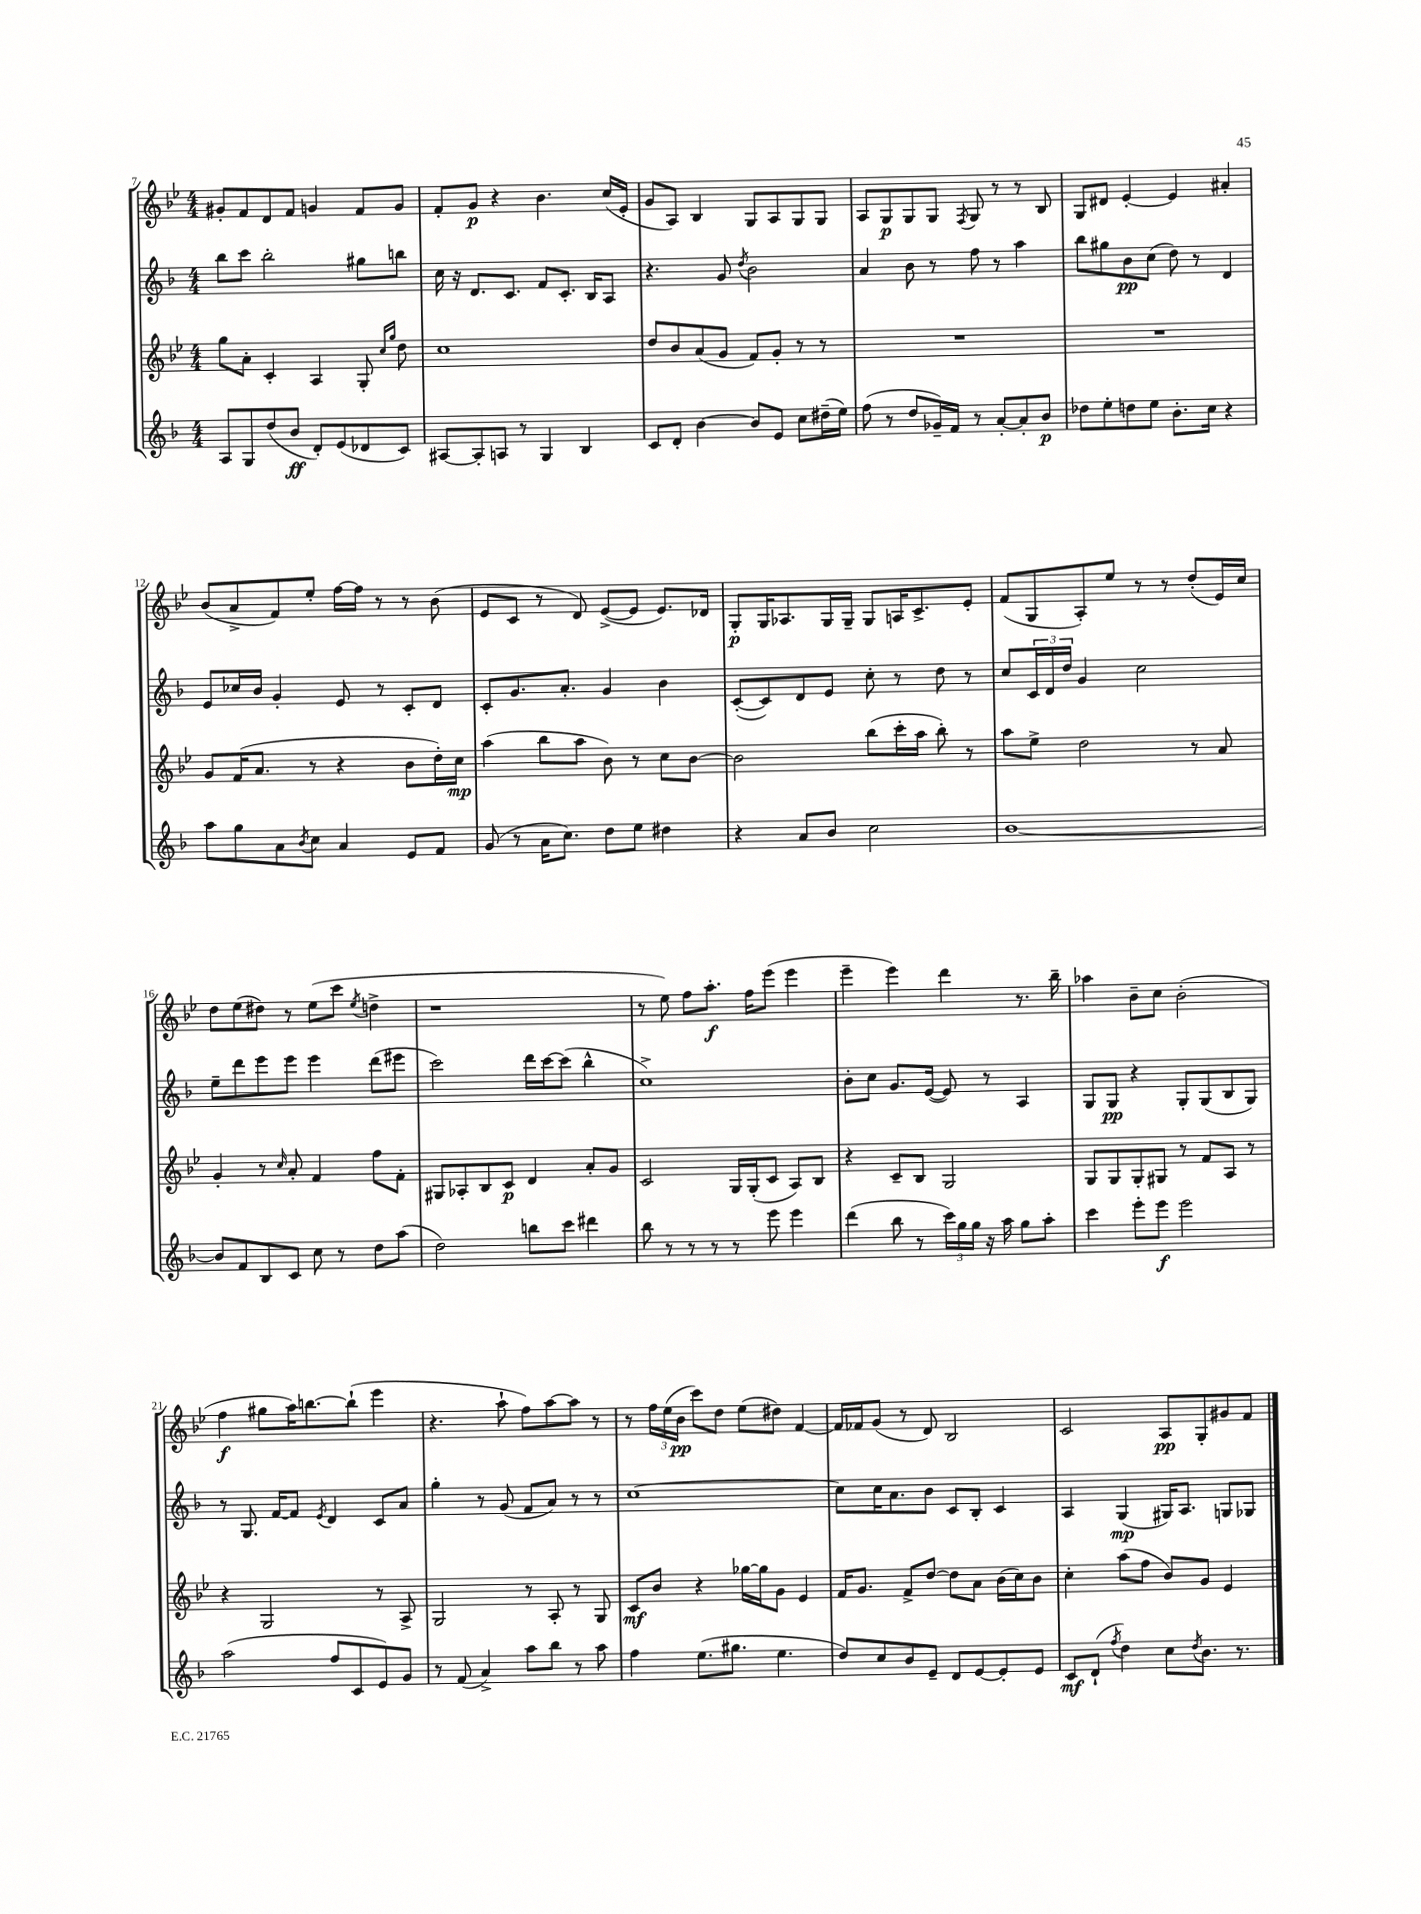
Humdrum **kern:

**kern	**kern	**kern	**kern
*staff4	*staff3	*staff2	*staff1
*clefG2	*clefG2	*clefG2	*clefG2
*k[b-]	*k[b-e-]	*k[b-]	*k[b-e-]
*M4/4	*M4/4	*M4/4	*M4/4
8A	8gg	8bb-	8g#'
8G	8a'	8ccc	8f
(8dd	4c'	2bb-'	8d
8b-	.	.	8f
8d')	4A	.	4g
(8e	.	.	.
8d-	8G'	8gg#	8f
.	16qqcc	.	.
.	16qqgg	.	.
8c)	8dd	8bb	8g
=	=	=	=
[8A#	1cc	16cc	8f'
.	.	16r	.
8A#']	.	8.d	8g
8A	.	.	4r
.	.	8.c	.
8r	.	.	.
4G	.	8f	4.b-
.	.	8.c'	.
4B-	.	.	.
.	.	16B-	.
.	.	8A	(16cc
.	.	.	16e-'
=	=	=	=
8c	8dd	4.r	8g
8d'	8b-	.	8A)
[4b-	(8a	.	4B-
.	8g	8g	.
.	.	8qdd	.
8b-]	8f)	2b-	8G
8e	8g'	.	8A
8cc	8r	.	8G
(16dd#~	8r	.	8G
16ee)	.	.	.
=	=	=	=
(8ff	1r	4a	8A
8r	.	.	8G
8dd	.	8b-	8G
16g-~)	.	8r	8G
16f	.	.	.
.	.	.	8qF
8r	.	8ff	8G
[8a'	.	8r	8r
8a']	.	4aa	8r
8b-	.	.	8B-
=	=	=	=
8dd-	1r	8bb-	8G
8ee'	.	8gg#	8d#
8dd	.	8b-	[4e-'
8ee	.	(8cc	.
8.b-'	.	8dd)	4e-]
.	.	8r	.
16cc	.	.	.
4r	.	4d	4a#'
=	=	=	=
8aa	8g	8e	(8b-
8gg	(16f	16cc-	8a^
.	8.a	16b-	.
8a	.	4g'	8f)
8qb-	.	.	.
8cc	8r	.	8ee-'
4a	4r	8e	[16ff
.	.	.	16ff]
.	.	8r	8r
8e	8b-	8c'	8r
8f	16dd')	8d	(8b-
.	16cc	.	.
=	=	=	=
(8g	(4aa	8c'	8e-
8r	.	8.g	8c
16a	8bb-	.	8r
8.cc)	.	8.a'	.
.	8aa	.	8d)
8dd	8b-)	4g	([8e-^
8ee	8r	.	8e-]
4dd#	8cc	4b-	8.e-)
.	[8b-	.	.
.	.	.	16d-
=	=	=	=
4r	2b-]	([8c'	8G'
.	.	8c])	16G
.	.	.	8.A-
8a	.	8d	.
8b-	.	8e	16G
.	.	.	16G~
2cc	(8bb-	8cc'	8G
.	16ccc'	8r	16A
.	16aa	.	8.c^
.	8bb-')	8dd	.
.	8r	8r	8e-'
=	=	=	=
[1b-	8aa	8cc	(8f
.	8ee-^	24c	8G
.	.	24d	.
.	.	24dd	.
.	2dd	4g	8A')
.	.	.	8ee-
.	.	2cc	8r
.	.	.	8r
.	8r	.	(8dd'
.	8a	.	16e-)
.	.	.	16cc
=	=	=	=
8b-]	4g'	8ee~	8dd
8f	.	8ddd	(8ee-
8B-	8r	8eee	8dd#)
.	16qqcc	.	.
8c	8a'	8eee	8r
8cc	4f	4eee	(8ee-
8r	.	.	8ccc
.	.	.	8qee-
8dd	8ff	(8ddd	4dd^
(8aa	8f'	8eee#	.
=	=	=	=
2dd)	8G#	2ccc)	1r
.	8A-'	.	.
.	8B-	.	.
.	8c	.	.
8bb	4d	16ddd	.
.	.	[16ccc	.
8ccc	.	(8ccc]	.
4ddd#	8a'	4bb-^^	.
.	8g	.	.
=	=	=	=
8bb-	2c	1cc^)	8r
8r	.	.	8ee-)
8r	.	.	8ff
8r	.	.	8.aa'
8r	16G	.	.
.	(16G'	.	16ff
8eee	8c	.	(8eee-
4eee	8A)	.	4eee-
.	8B-	.	.
=	=	=	=
(4ddd	4r	8b-'	4eee-~
.	.	8cc	.
8bb-	8c~	8.g	4eee-)
8r	8B-	.	.
.	.	([16e	.
24ccc)	2G	8e])	4ddd
24gg	.	.	.
24gg	.	.	.
16r	.	8r	.
16aa	.	.	.
8gg	.	4A	8.r
8aa'	.	.	.
.	.	.	16bb-~
=	=	=	=
4ccc	8G	8G	4aa-
.	8G	8G	.
8eee'	8G'	4r	8b-~
8eee	8G#	.	8cc
2eee	8r	8G'	(2b-'
.	8f	(8G	.
.	8A	8B-	.
.	8r	8G)	.
=	=	=	=
(2aa	4r	8r	4ff
.	.	8.G	.
.	2G	.	8gg#
.	.	[16f	.
.	.	8f]	16aa)
.	.	.	[8.bb
.	.	8qe	.
8ff	.	4d	.
8c	.	.	(8bb`]
8e)	8r	8c	4eee-
8g	8A^	8a	.
=	=	=	=
8r	2G	4gg'	4.r
(8f	.	.	.
4a^)	.	8r	.
.	.	(8g	8aa`
8aa	8r	8f	8ff)
8bb-	8A'	8a)	[8aa
8r	8r	8r	8aa]
8aa	8G	8r	8r
=	=	=	=
4ff	8c	[1cc	8r
.	8b-	.	24ff
.	.	.	(24ee-
.	.	.	24b-
(8.ee	4r	.	8ccc)
.	.	.	8dd
8.gg#	.	.	.
.	[16gg-	.	(8ee-
.	16gg-]	.	.
4.ee	8g	.	8dd#)
.	4e-	.	[4f
=	=	=	=
8dd)	16f	8cc]	16f]
.	8.g	.	16f-
8cc	.	16cc	(8g
.	.	8.a	.
8b-	8f^	.	8r
8e~	[8dd	8b-	8d)
8d	8dd]	8c	2B-
[8e	8a	8B-'	.
8e']	(16b-	4c	.
.	16cc)	.	.
8e	8b-	.	.
=	=	=	=
8c	4cc'	4A	2c
(8d`	.	.	.
8qff	.	.	.
4dd)	(8aa	(4G	.
.	8ff	.	.
8cc	8b-)	16G#)	8A
.	.	8.A	.
8qdd	.	.	.
8.b-	8g	.	8G'
.	4e-	8G	8g#
8.r	.	.	.
.	.	8G-	8f
==	==	==	==
*-	*-	*-	*-
